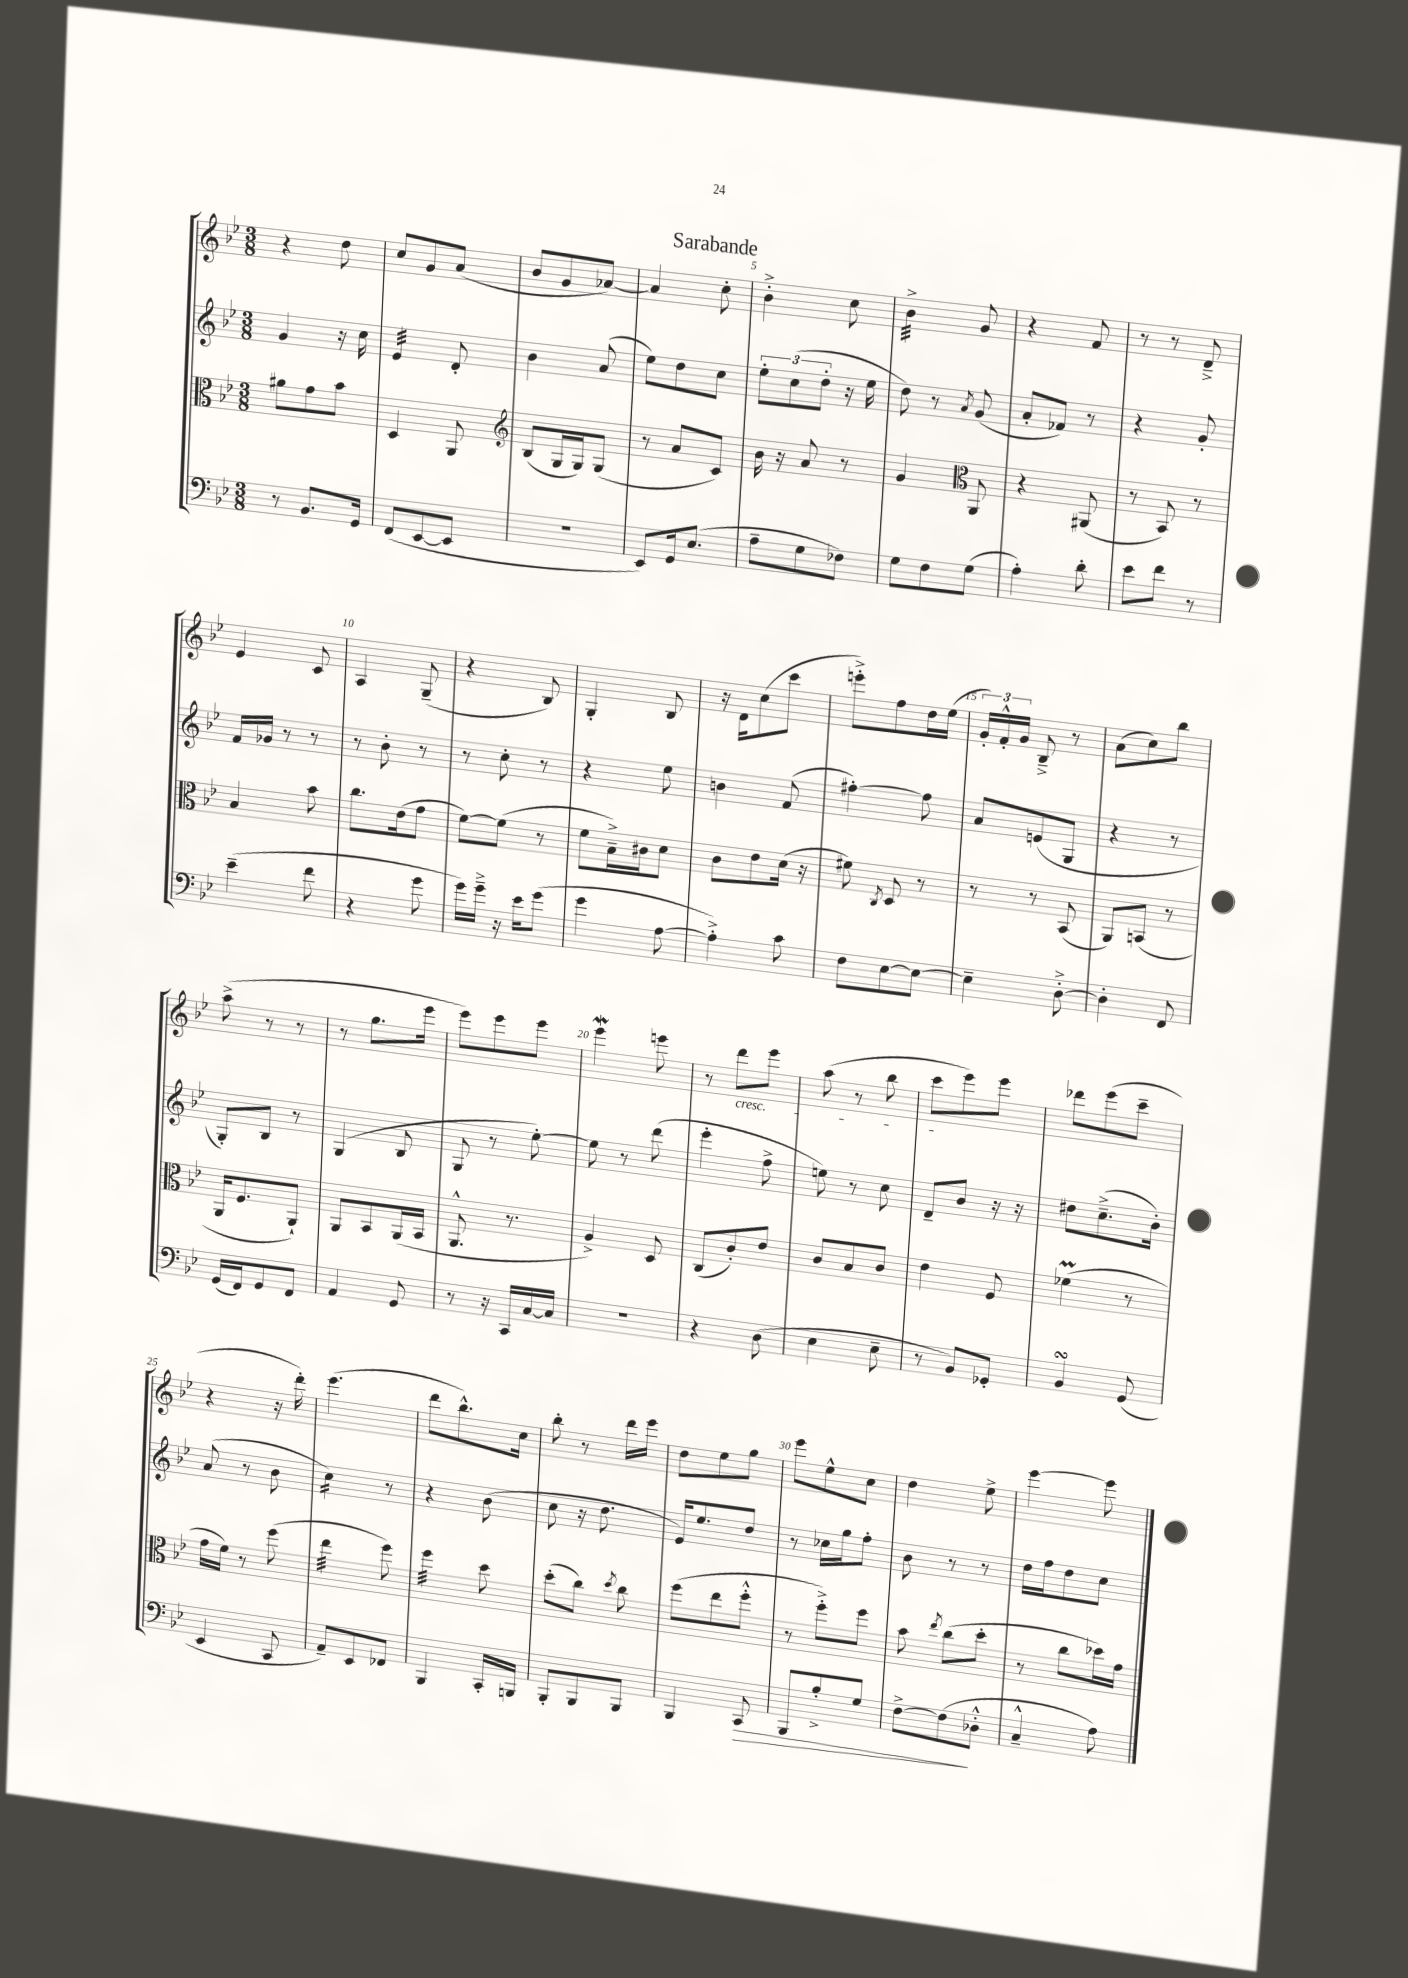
\header { title = "Sarabande" }
<<
\new StaffGroup <<
\new Staff = "s0" {
    \clef treble \key bes \major \numericTimeSignature \time 3/8
    \autoBeamOff r4 d''8 |
    c''8[ g'8 a'8]( |
    bes'8[ g'8 aes'8]~) |
    aes'4 c''8-. |
    bes'4-.-> c''8 |
    bes'4:32-> g'8 |
    r4 f'8 |
    r8 r8 d'8---> |
    ees'4 c'8 |
    a4 g8--( |
    r4 bes8) |
    g4-. bes8 |
    r16 d'16[ c''8( c'''8] |
    e'''8[-.->) f''8 d''16 ees''16]( |
    \tuplet 3/2 { g'16[-.) f'16-.-^ g'16] } bes8---> r8 |
    a'8[( c''8) bes''8] |
    a''8->( r8 r8 |
    r8 g''8.[ ees'''16] |
    ees'''8[) ees'''8 ees'''8] |
    ees'''4\mordent e'''8 |
    r8 d'''8[\cresc ees'''8] |
    a''8( r8 bes''8 |
    c'''8[\! ees'''8) ees'''8] |
    des'''8[ ees'''8( c'''8]-- |
    r4 r16 d'''16-.) |
    ees'''4.( |
    d'''8[ bes''8.-^) c''16] |
    bes''8-. r8 d'''16[ ees'''16] |
    d''8[ ees''8 g''8] |
    ees'''8[ ees''8-^ c''8] |
    d''4 ees''8-> |
    ees'''4~ ees'''8 \bar "|." |
}
\new Staff = "s1" {
    \clef treble \key bes \major \numericTimeSignature \time 3/8
    \autoBeamOff g'4 r16 c''16 |
    ees'4:32 d'8-. |
    bes'4 a'8( |
    ees''8[) d''8 c''8] |
    \tuplet 3/2 { ees''8[-. c''8( d''8]-. } r16 ees''16 |
    d''8) r8 \acciaccatura { a'8 } g'8( |
    a'8[-. fes'8]) r8 |
    r4 g'8-. |
    f'16[ ges'16] r8 r8 |
    r8 bes'8-. r8 |
    r8 c''8-. r8 |
    r4 ees''8 |
    b'4 f'8( |
    fis''4~-.) fis''8 |
    a'8[ e'8( g8] |
    r4 r8 |
    g8[-.) bes8] r8 |
    g4( bes8 |
    g8 r8 ees''8~-.) |
    ees''8 r8 d'''8( |
    ees'''4-. f''8-> |
    e''8) r8 c''8 |
    d'8[-- bes'8] r16 r16 |
    dis''8[ c''8.--->( bes'16]-.) |
    a'8( r8 bes'8 |
    c''4:16) r8 |
    r4 bes'8( |
    c''8 r16 d''8. |
    ees'16[) ees''8. d''8] |
    r8 ces''16[ g''16 f''8]-. |
    bes'8 r8 r8 |
    d''16[ f''16 d''8 c''8] \bar "|." |
}
\new Staff = "s2" {
    \clef alto \key bes \major \numericTimeSignature \time 3/8
    \autoBeamOff ais'8[ g'8 bes'8] |
    d4 a,8 |
    \clef treble bes8[( g16 g16) g8]( |
    r8 a'8[ c'8]) |
    bes'16 r16 a'8 r8 |
    g'4 \clef alto a,8 |
    r4 ais,8( |
    r8 bes,8) r8 |
    bes4 bes'8 |
    c''8.[ ees'16( g'8] |
    f'8[~) f'8]( r8 |
    f'8[ bes16--->) cis'16 d'8] |
    c'8[ ees'8 d'16]( r16 |
    fis'8) \acciaccatura { c8 } d8 r8 |
    r8 r8 bes,8( |
    a,8[) b,8]( r8 |
    a,16[ f8. a,8]-!) |
    a,8[ bes,8 a,16( bes,16] |
    a,8.-^ r8. |
    a4->) d8 |
    c8[( c'8-.) ees'8] |
    c'8[ bes8 c'8] |
    ees'4 f8 |
    fes'4\prall( r8 |
    g'16[ f'16]) r8 f''8( |
    ees''4:32 f''8) |
    f''4:32 d''8 |
    d''8[-.( c''8]) \acciaccatura { d''8 } c''8 |
    f''8[( ees''8 f''8]-.-^ |
    r8 f''8[-.->) f''8] |
    bes'8 \acciaccatura { ees''8 } c''8[( d''8]-. |
    r8 c''8[ des''16) g'16] \bar "|." |
}
\new Staff = "s3" {
    \clef bass \key bes \major \numericTimeSignature \time 3/8
    \autoBeamOff r8 bes,8.[ g,16] |
    f,8[( ees,8~ ees,8] |
    R4. |
    ees,8[) g,16 ees8.]( |
    a8[-- g8 fes8]) |
    g8[ f8 g8]( |
    a4-.) d'8-. |
    ees'8[ f'8] r8 |
    ees'4--( f'8 |
    r4 g'8 |
    g'16[) g'16]---> r16 ees'16[ g'8]( |
    g'4 a8~ |
    a4-.->) c'8 |
    f8[ ees8~ ees8]~ |
    ees4-- d8~-.-> |
    d4-. f,8 |
    g,16[( f,16) g,8 f,8] |
    a,4 g,8 |
    r8 r16 c,16[ c16~ c16] |
    R4. |
    r4 d8( |
    ees4 ees8-- |
    r8 bes,8[) ges,8]-. |
    bes,4\turn g,8( |
    ees,4 c,8 |
    a,8[--) ees,8 fes,8] |
    bes,,4 c,16[-. b,,16] |
    bes,,8[-. bes,,8 bes,,8] |
    bes,,4 c,8\> |
    bes,,8[ bes8-.-> g8] |
    f8[~-> f8\!( des8]-.-^ |
    c4---^ a8) \bar "|." |
}
>>
>>
\layout { \context { \Score \override BarNumber.break-visibility = ##(#f #t #t) barNumberVisibility = #(every-nth-bar-number-visible 5) } }
